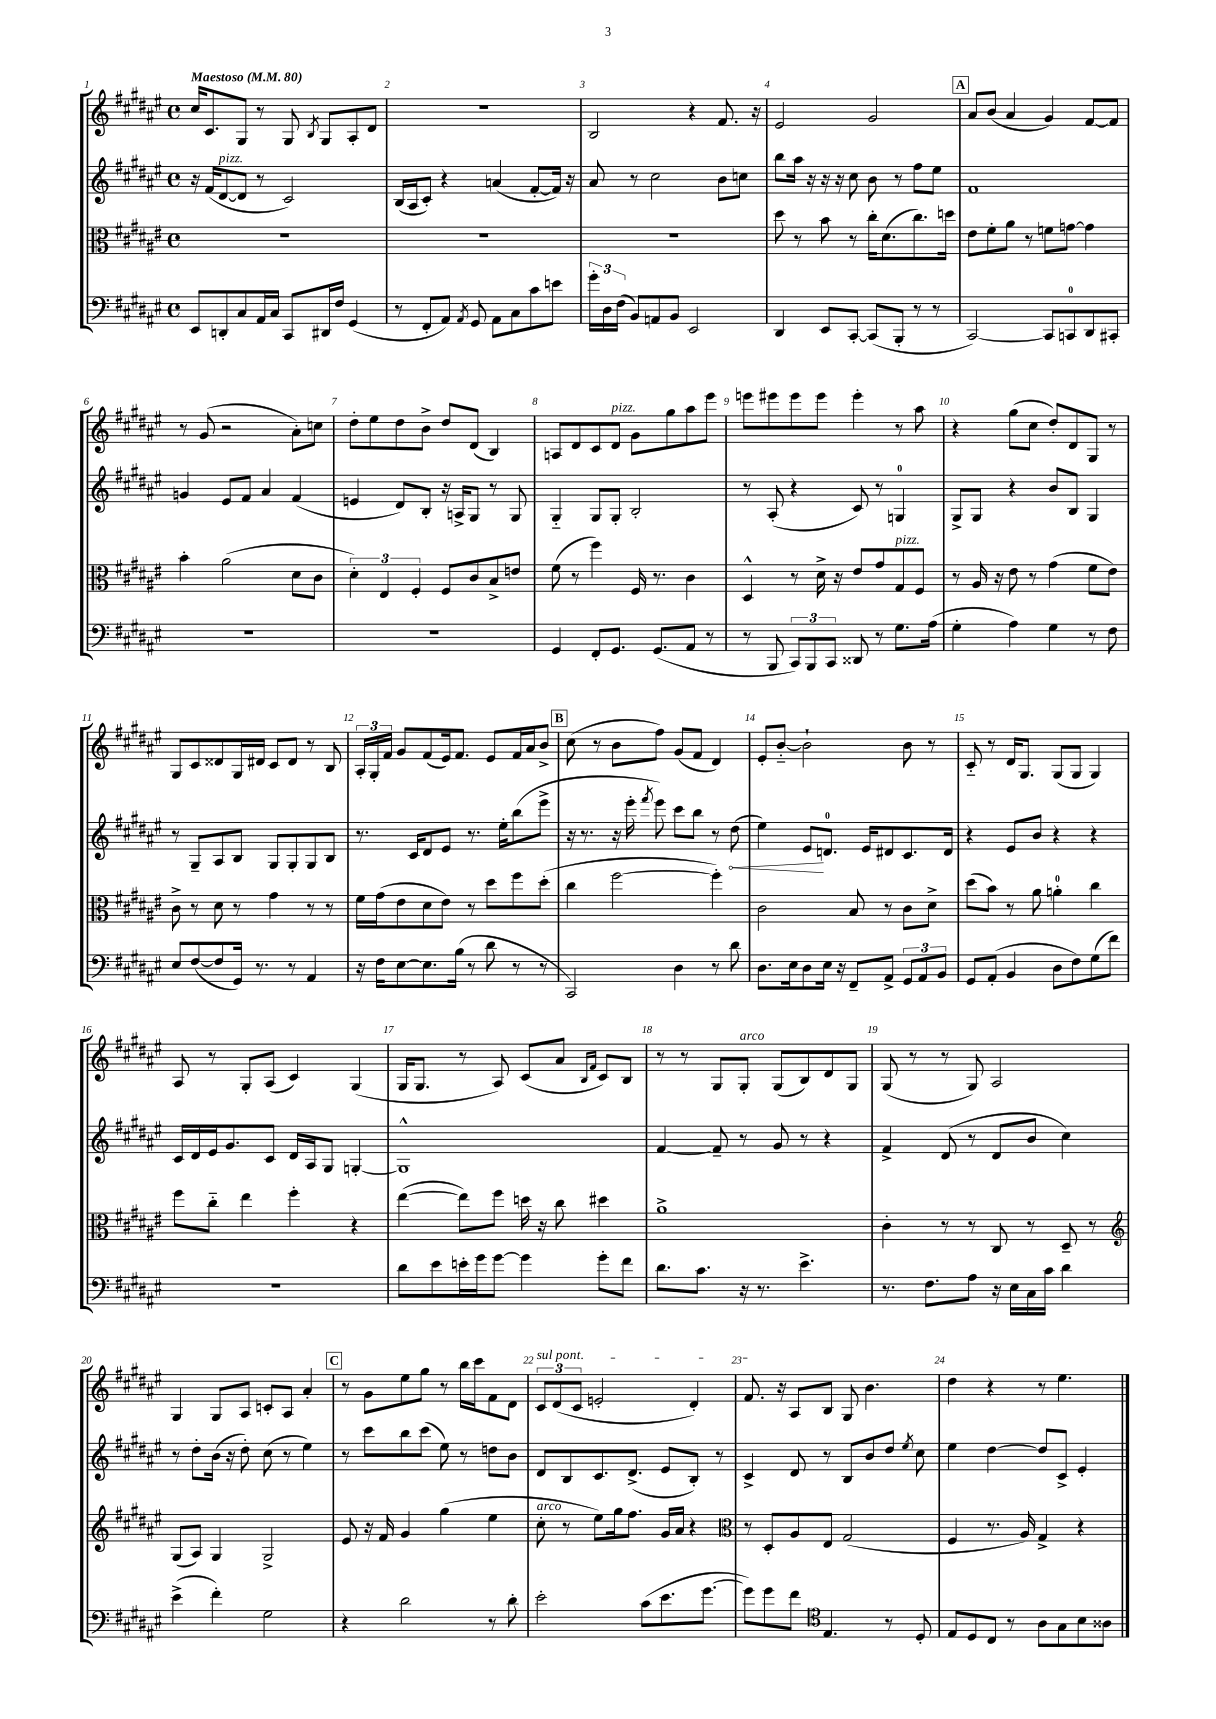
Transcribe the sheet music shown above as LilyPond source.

<<
\new StaffGroup <<
\new Staff = "s0" {
    \clef treble \key fis \major \defaultTimeSignature \time 4/4 \tempo "Maestoso" 4 = 80
    \autoBeamOff cis''16[ cis'8. gis8] r8 gis8 \acciaccatura { b8 } gis8[ ais8-. dis'8] |
    R1 |
    b2 r4 fis'8. r16 |
    eis'2 gis'2 |
    \mark \markup { \box "A" } ais'8[ b'8]( ais'4 gis'4) fis'8[~ fis'8] |
    r8 gis'8( r2 ais'8[-.) c''8] |
    dis''8[-. eis''8 dis''8 b'8]-> dis''8[ dis'8]( b4) |
    a8[ dis'8 cis'8 dis'8]^\markup { \italic "pizz." } gis'8[ gis''8 ais''8 eis'''8] |
    e'''8[ eis'''8 eis'''8 eis'''8] eis'''4-. r8 ais''8 |
    r4 gis''8[( cis''8] dis''8[-.) dis'8 gis8] r8 |
    gis8[ cis'8 disis'8 gis16 dis'16] cis'8[ dis'8] r8 b8 |
    \tuplet 3/2 { ais16[-. gis16-. fis'16] } gis'8[ fis'8( eis'16) fis'8.] eis'8[ fis'16 ais'16 b'8]-> |
    \mark \markup { \box "B" } cis''8( r8 b'8[ fis''8]) gis'8[( fis'8] dis'4) |
    eis'8[-. b'8]~-_ b'2-! b'8 r8 |
    cis'8-_ r8 dis'16[ gis8.] gis8[( gis8] gis4) |
    ais8 r8 gis8[-. ais8]( cis'4) gis4( |
    gis16[ gis8.] r8 ais8) cis'8[( ais'8] \grace { b16[ fis'16] } cis'8[) b8] |
    r8 r8 gis8[ gis8]-.^\markup { \italic "arco" } gis8[( b8) dis'8 gis8] |
    gis8( r8 r8 gis8) ais2 |
    gis4 gis8[ ais8] c'8[-. ais8] ais'4-. |
    \mark \markup { \box "C" } r8 gis'8[ eis''8 gis''8] r8 b''16[ cis'''16 fis'8 dis'8] |
    \tuplet 3/2 { \once \override TextSpanner.bound-details.left.text = \markup { \italic "sul pont." } cis'8[\startTextSpan dis'8( cis'8] } e'2-. dis'4-.) |
    fis'8.\stopTextSpan r16 ais8[ b8] gis8 b'4. |
    dis''4 r4 r8 eis''4. \bar "|." |
}
\new Staff = "s1" {
    \clef treble \key fis \major \defaultTimeSignature \time 4/4
    \autoBeamOff r16 fis'16[( dis'8~^\markup { \italic "pizz." } dis'8] r8 cis'2) |
    b16[( ais16 cis'8]-.) r4 a'4( fis'8[~-. fis'16]) r16 |
    ais'8 r8 cis''2 b'8[ c''8] |
    b''8[ ais''16] r16 r16 r16 cis''8 b'8 r8 fis''8[ eis''8] |
    \mark \markup { \box "A" } fis'1 |
    g'4 eis'8[ fis'8] ais'4 fis'4( |
    e'4 dis'8[) b8]-. r16 a16[-> gis8] r8 gis8 |
    gis4-_ gis8[ gis8]-. b2-. |
    r8 ais8-.( r4 cis'8) r8 g4-0 |
    gis8[-> gis8] r4 b'8[ b8] gis4 |
    r8 gis8[-- ais8 b8] gis8[ gis8-. gis8 b8] |
    r8. cis'16[ dis'8 eis'8] r8. eis''16[-. b''8( eis'''8]-> |
    \mark \markup { \box "B" } r16 r8. r16 eis'''16-. \acciaccatura { fis'''8 } eis'''8) cis'''8[ b''8] r8 \once \override Hairpin.circled-tip = ##t dis''8\<( |
    eis''4) eis'8[\! d'8.]-0 eis'16[ dis'8 cis'8. dis'16] |
    r4 eis'8[ b'8] r4 r4 |
    cis'16[ dis'16 eis'16 gis'8. cis'8] dis'16[ ais16 gis8] g4~-. |
    g1-^ |
    fis'4~ fis'8-- r8 gis'8 r8 r4 |
    fis'4-> dis'8( r8 dis'8[ b'8] cis''4) |
    r8 dis''8[-. b'16]( r16 dis''8-.) cis''8( r8 eis''4) |
    \mark \markup { \box "C" } r8 cis'''8[ b''8 cis'''8]( eis''8) r8 d''8[ b'8] |
    dis'8[ b8 cis'8. dis'8.]->( eis'8[ b8]-.) r8 |
    cis'4-> dis'8 r8 b8[ b'8 dis''8] \acciaccatura { eis''8 } cis''8 |
    eis''4 dis''4~ dis''8[ cis'8]-> eis'4-. \bar "|." |
}
\new Staff = "s2" {
    \clef alto \key fis \major \defaultTimeSignature \time 4/4
    \autoBeamOff R1 |
    R1 |
    R1 |
    dis''8 r8 b'8 r8 cis''16[-. dis'8.( cis''8.) d''16] |
    \mark \markup { \box "A" } eis'8[ fis'8-. ais'8] r8 f'8[ g'8]~ g'4 |
    b'4-. ais'2( dis'8[ cis'8] |
    \tuplet 3/2 { dis'4-.) eis4 fis4-. } fis8[ cis'8 b8-> e'8] |
    fis'8( r8 fis''4) fis16 r8. cis'4 |
    dis4-^ r8 dis'16-> r16 eis'8[ gis'8 gis8^\markup { \italic "pizz." } fis8] |
    r8 ais16 r16 eis'8 r8 gis'4( fis'8[ eis'8]) |
    cis'8-> r8 dis'8 r8 gis'4 r8 r8 |
    fis'16[ gis'16( eis'8 dis'8 eis'8]) r8 dis''8[ fis''8 dis''8]-.( |
    \mark \markup { \box "B" } cis''4 fis''2~ fis''4-.) |
    cis'2 b8 r8 cis'8[ dis'8]-> |
    dis''8[( b'8]) r8 ais'8 a'4-0-. cis''4 |
    fis''8[ cis''8]-_ eis''4 fis''4-. r4 |
    eis''4~( eis''8[) fis''8] d''16 r16 cis''8 dis''4 |
    ais'1-> |
    cis'4-. r8 r8 cis8 r8 dis8-- r8 |
    \clef treble gis8[( ais8]) gis4 gis2-> |
    \mark \markup { \box "C" } eis'8 r16 fis'16 gis'4 gis''4( eis''4 |
    cis''8-.^\markup { \italic "arco" } r8 eis''8[) gis''16 fis''8.] gis'16[ ais'16] r4 |
    \clef alto r8 dis8[-. ais8 eis8] gis2( |
    fis4 r8. ais16) gis4-> r4 \bar "|." |
}
\new Staff = "s3" {
    \clef bass \key fis \major \defaultTimeSignature \time 4/4
    \autoBeamOff eis,8[ d,8-. cis8 ais,16 cis16] cis,8[ dis,16 fis16] gis,4( |
    r8 fis,8[-. ais,8]) \acciaccatura { ais,8 } gis,8 ais,8[ cis8 cis'8 e'8] |
    \tuplet 3/2 { gis'16[-. dis16 fis16]( } b,8[) a,8 b,8] eis,2 |
    dis,4 eis,8[ cis,8]~-. cis,8[( b,,8]-. r8 r8 |
    \mark \markup { \box "A" } cis,2~) cis,8[ c,8-0 dis,8 cis,8]-. |
    R1 |
    R1 |
    gis,4 fis,8[-. gis,8.] gis,8.[( ais,8] r8 |
    r8 b,,8 \tuplet 3/2 { cis,8[) b,,8 cis,8] } disis,8 r8 gis8.[ ais16]( |
    gis4-. ais4) gis4 r8 fis8 |
    eis8[ fis8~( fis8 gis,16]) r8. r8 ais,4 |
    r16 fis16[ eis8~ eis8. b16]( r8 dis'8 r8 r8 |
    \mark \markup { \box "B" } cis,2) dis4 r8 dis'8 |
    dis8.[ eis16 dis8 eis16] r16 fis,8[-- ais,8]-> \tuplet 3/2 { gis,8[ ais,8 b,8] } |
    gis,8[ ais,8]-.( b,4 dis8[ fis8) gis8( fis'8]) |
    r1 |
    dis'8[ eis'8 e'16-. gis'16 gis'8]~ gis'4 gis'8[-. fis'8] |
    dis'8.[ cis'8.] r16 r8. eis'4.-> |
    r8. fis8.[ ais8] r16 eis16[ cis16 cis'16] dis'4 |
    eis'4->( fis'4-.) gis2 |
    \mark \markup { \box "C" } r4 dis'2 r8 dis'8-. |
    eis'2-. cis'8[( eis'8. gis'8.]~ |
    gis'8[) gis'8 fis'8] \clef tenor eis4. r8 dis8-. |
    eis8[ dis8 cis8] r8 ais8[ gis8 b8 aisis8] \bar "|." |
}
>>
>>
\layout { \context { \Score \override BarNumber.break-visibility = ##(#f #t #t) barNumberVisibility = #all-bar-numbers-visible } }
